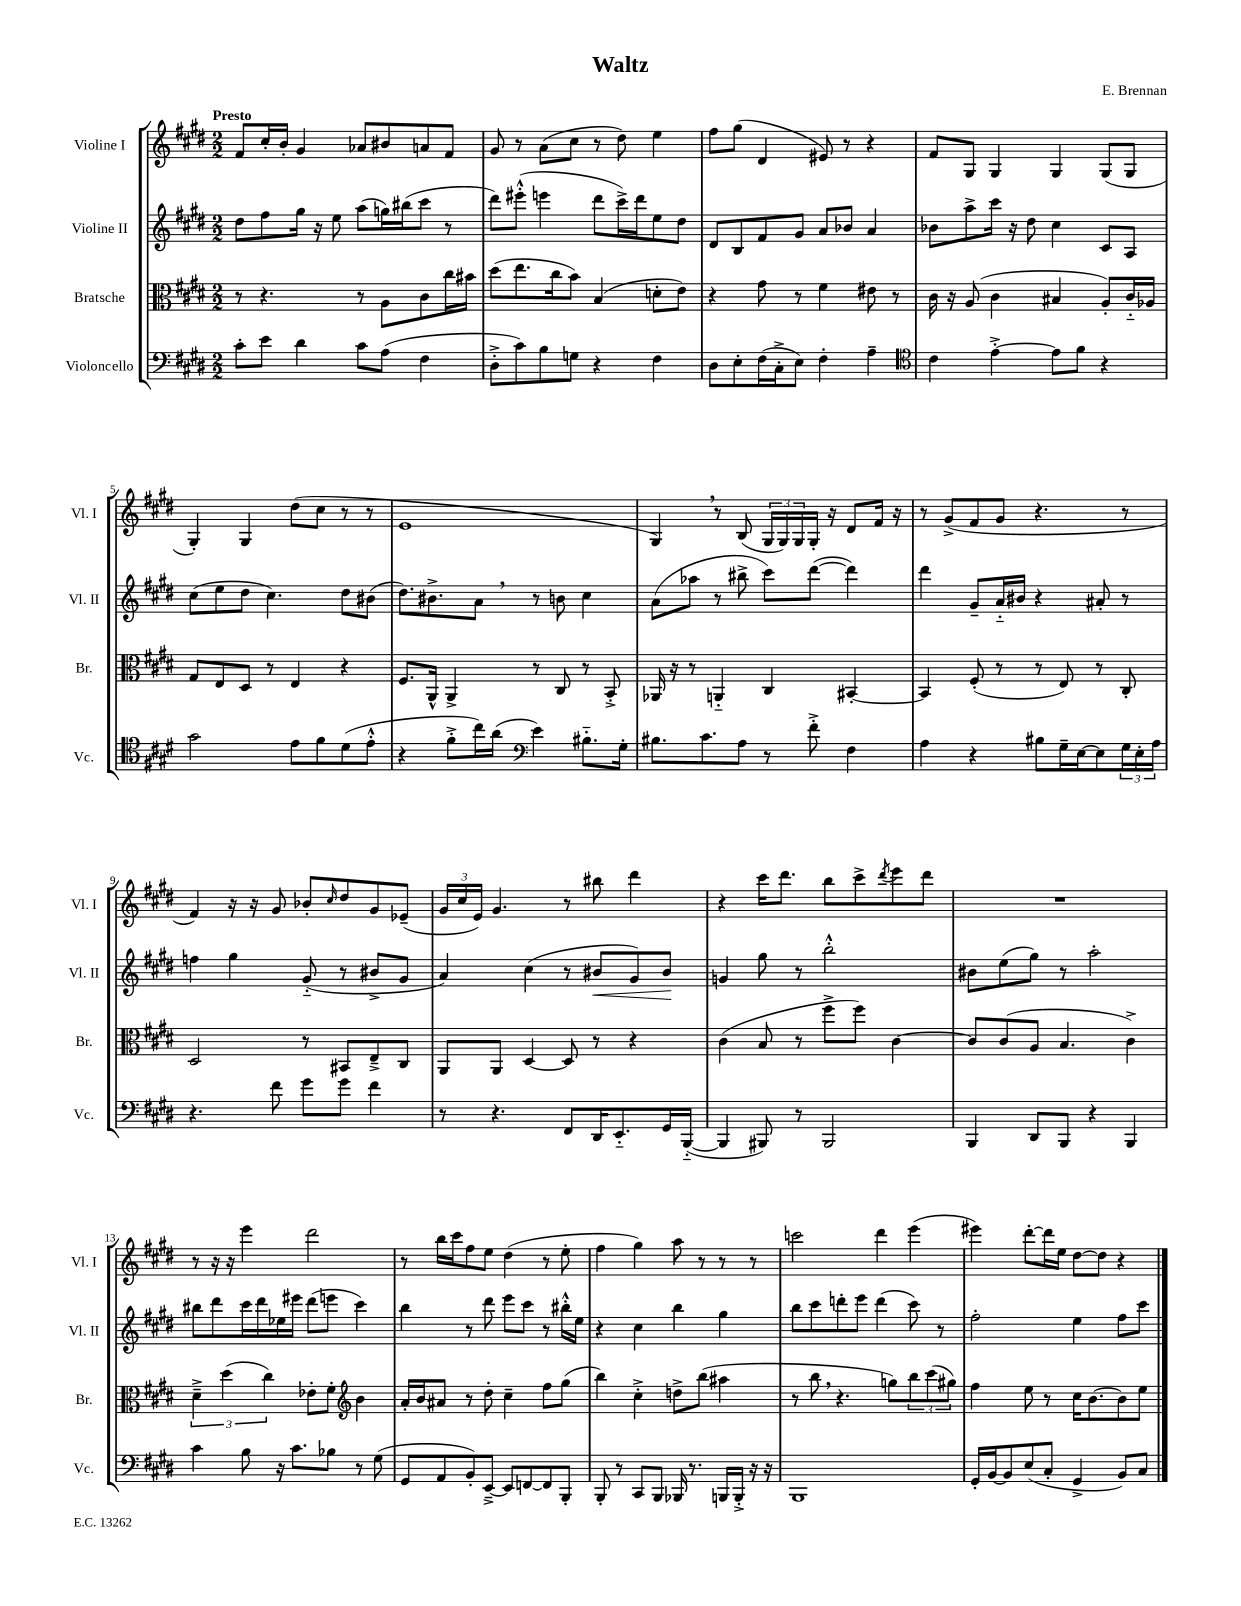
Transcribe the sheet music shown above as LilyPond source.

\header { title = "Waltz" composer = "E. Brennan" }
<<
\new StaffGroup <<
\new Staff = "s0" \with { instrumentName = "Violine I" shortInstrumentName = "Vl. I" } {
    \clef treble \key e \major \numericTimeSignature \time 2/2 \tempo "Presto"
    fis'8 cis''16-. b'16-. gis'4 aes'8 bis'8 a'8 fis'8 |
    gis'8 r8 a'8( cis''8 r8 dis''8) e''4 |
    fis''8 gis''8( dis'4 eis'8) r8 r4 |
    fis'8 gis8 gis4 gis4 gis8( gis8 |
    gis4-.) gis4 dis''8( cis''8 r8 r8 |
    e'1 |
    gis4) \breathe r8 b8( \tuplet 3/2 { gis16 gis16) gis16 } gis16-. r16 dis'8 fis'16 r16 |
    r8 gis'8->( fis'8 gis'8 r4. r8 |
    fis'4) r16 r16 gis'8 bes'8-. \grace { cis''16 } dis''8 gis'8 ees'8--( |
    \tuplet 3/2 { gis'16 cis''16 e'16) } gis'4. r8 bis''8 dis'''4 |
    r4 cis'''16 dis'''8. b''8 cis'''8-> \acciaccatura { dis'''8 } e'''8 dis'''8 |
    R1 |
    r8 r16 r16 e'''4 dis'''2 |
    r8 b''16 cis'''16 fis''8 e''8 dis''4( r8 e''8-. |
    fis''4 gis''4) a''8 r8 r8 r8 |
    c'''2 dis'''4 e'''4( |
    eis'''4) dis'''8~-. dis'''16 e''16 dis''8~ dis''8 r4 \bar "|." |
}
\new Staff = "s1" \with { instrumentName = "Violine II" shortInstrumentName = "Vl. II" } {
    \clef treble \key e \major \numericTimeSignature \time 2/2
    dis''8 fis''8 gis''16 r16 e''8 a''8( g''16) bis''16( cis'''8 r8 |
    dis'''8) eis'''8-.-^( e'''4 dis'''8 cis'''16->) dis'''16 e''8 dis''8 |
    dis'8 b8 fis'8 gis'8 a'8 bes'8 a'4 |
    bes'8 a''8-> cis'''16 r16 dis''8 cis''4 cis'8 a8 |
    cis''8( e''8 dis''8 cis''4.) dis''8 bis'8( |
    dis''8.) bis'8.-> a'8 \breathe r8 b'8 cis''4 |
    a'8( aes''8 r8 bis''8-> cis'''8) dis'''8~( dis'''4) |
    dis'''4 gis'8-- a'16-_ bis'16 r4 ais'8-. r8 |
    f''4 gis''4 gis'8-_( r8 bis'8-> gis'8 |
    a'4) cis''4( r8 bis'8\< gis'8) bis'8\! |
    g'4 gis''8 r8 b''2-.-^ |
    bis'8 e''8( gis''8) r8 a''2-. |
    bis''8 dis'''8 cis'''16 dis'''16 ees''16 eis'''16 dis'''8( e'''8 cis'''4) |
    b''4 r8 dis'''8 e'''8 cis'''8 r8 bis''16-.-^ e''16 |
    r4 cis''4 b''4 gis''4 |
    b''8 cis'''8 d'''8-. e'''8 d'''4( cis'''8) r8 |
    fis''2-. e''4 fis''8 cis'''8 \bar "|." |
}
\new Staff = "s2" \with { instrumentName = "Bratsche" shortInstrumentName = "Br." } {
    \clef alto \key e \major \numericTimeSignature \time 2/2
    r8 r4. r8 a8 cis'8 cis''16 bis'16 |
    dis''8( e''8. cis''16 b'8) b4( d'8-. e'8) |
    r4 gis'8 r8 fis'4 eis'8 r8 |
    cis'16 r16 a8( cis'4 bis4 a8-.) cis'16-_ aes16 |
    gis8 e8 dis8 r8 e4 r4 |
    fis8. a,16-^ a,4-> r8 cis8 r8 b,8-.-> |
    aes,16 r16 r8 a,4-_ cis4 bis,4~-. |
    bis,4 fis8-.( r8 r8 e8) r8 cis8-. |
    dis2 r8 bis,8 e8---> cis8 |
    a,8 a,8 dis4~ dis8 r8 r4 |
    cis'4( b8 r8 fis''8-> fis''8) cis'4~ |
    cis'8 cis'8( a8 b4. cis'4->) |
    \tuplet 3/2 { dis'4---> dis''4( cis''4) } ees'8-. fis'8-. \clef treble b'4 |
    a'16-. b'16 ais'8 r8 dis''8-. cis''4-- fis''8 gis''8( |
    b''4) cis''4-.-> d''8-> b''8( ais''4 |
    r8 b''8 \breathe r4. g''8) \tuplet 3/2 { b''8 cis'''8( gis''8) } |
    fis''4 e''8 r8 cis''16 b'8.~ b'8 e''8 \bar "|." |
}
\new Staff = "s3" \with { instrumentName = "Violoncello" shortInstrumentName = "Vc." } {
    \clef bass \key e \major \numericTimeSignature \time 2/2
    cis'8-. e'8 dis'4 cis'8 a8( fis4 |
    dis8-.-> cis'8) b8 g8 r4 fis4 |
    dis8 e8-. fis16( cis16-.-> e8) fis4-. a4-- |
    \clef tenor cis'4 e'4~-.-> e'8 fis'8 r4 |
    gis'2 e'8 fis'8 dis'8( e'8-.-^ |
    r4 fis'8-.-> cis''16) a'16( \clef bass e'4) bis8.-_ gis16-. |
    bis8. cis'8. a8 r8 fis'8-.-> fis4 |
    a4 r4 bis8 gis16-- e16~ e8 \tuplet 3/2 { gis16 e16-. a16 } |
    r4. fis'8 gis'8 gis'8 fis'4 |
    r8 r4. fis,8 dis,16 e,8.-_ gis,16 b,,16~-_( |
    b,,4 bis,,8) r8 bis,,2 |
    b,,4 dis,8 b,,8 r4 b,,4 |
    cis'4 b8 r16 cis'8. bes8 r8 gis8( |
    gis,8 a,8 b,8-.) e,8~---> e,8 f,8~ f,8 b,,8-. |
    b,,8-. r8 cis,8 b,,8 bes,,16 r8. b,,16 b,,16-.-> r16 r16 |
    b,,1 |
    gis,16-. b,16~ b,8 e8( cis8-. gis,4-> b,8) cis8 \bar "|." |
}
>>
>>
